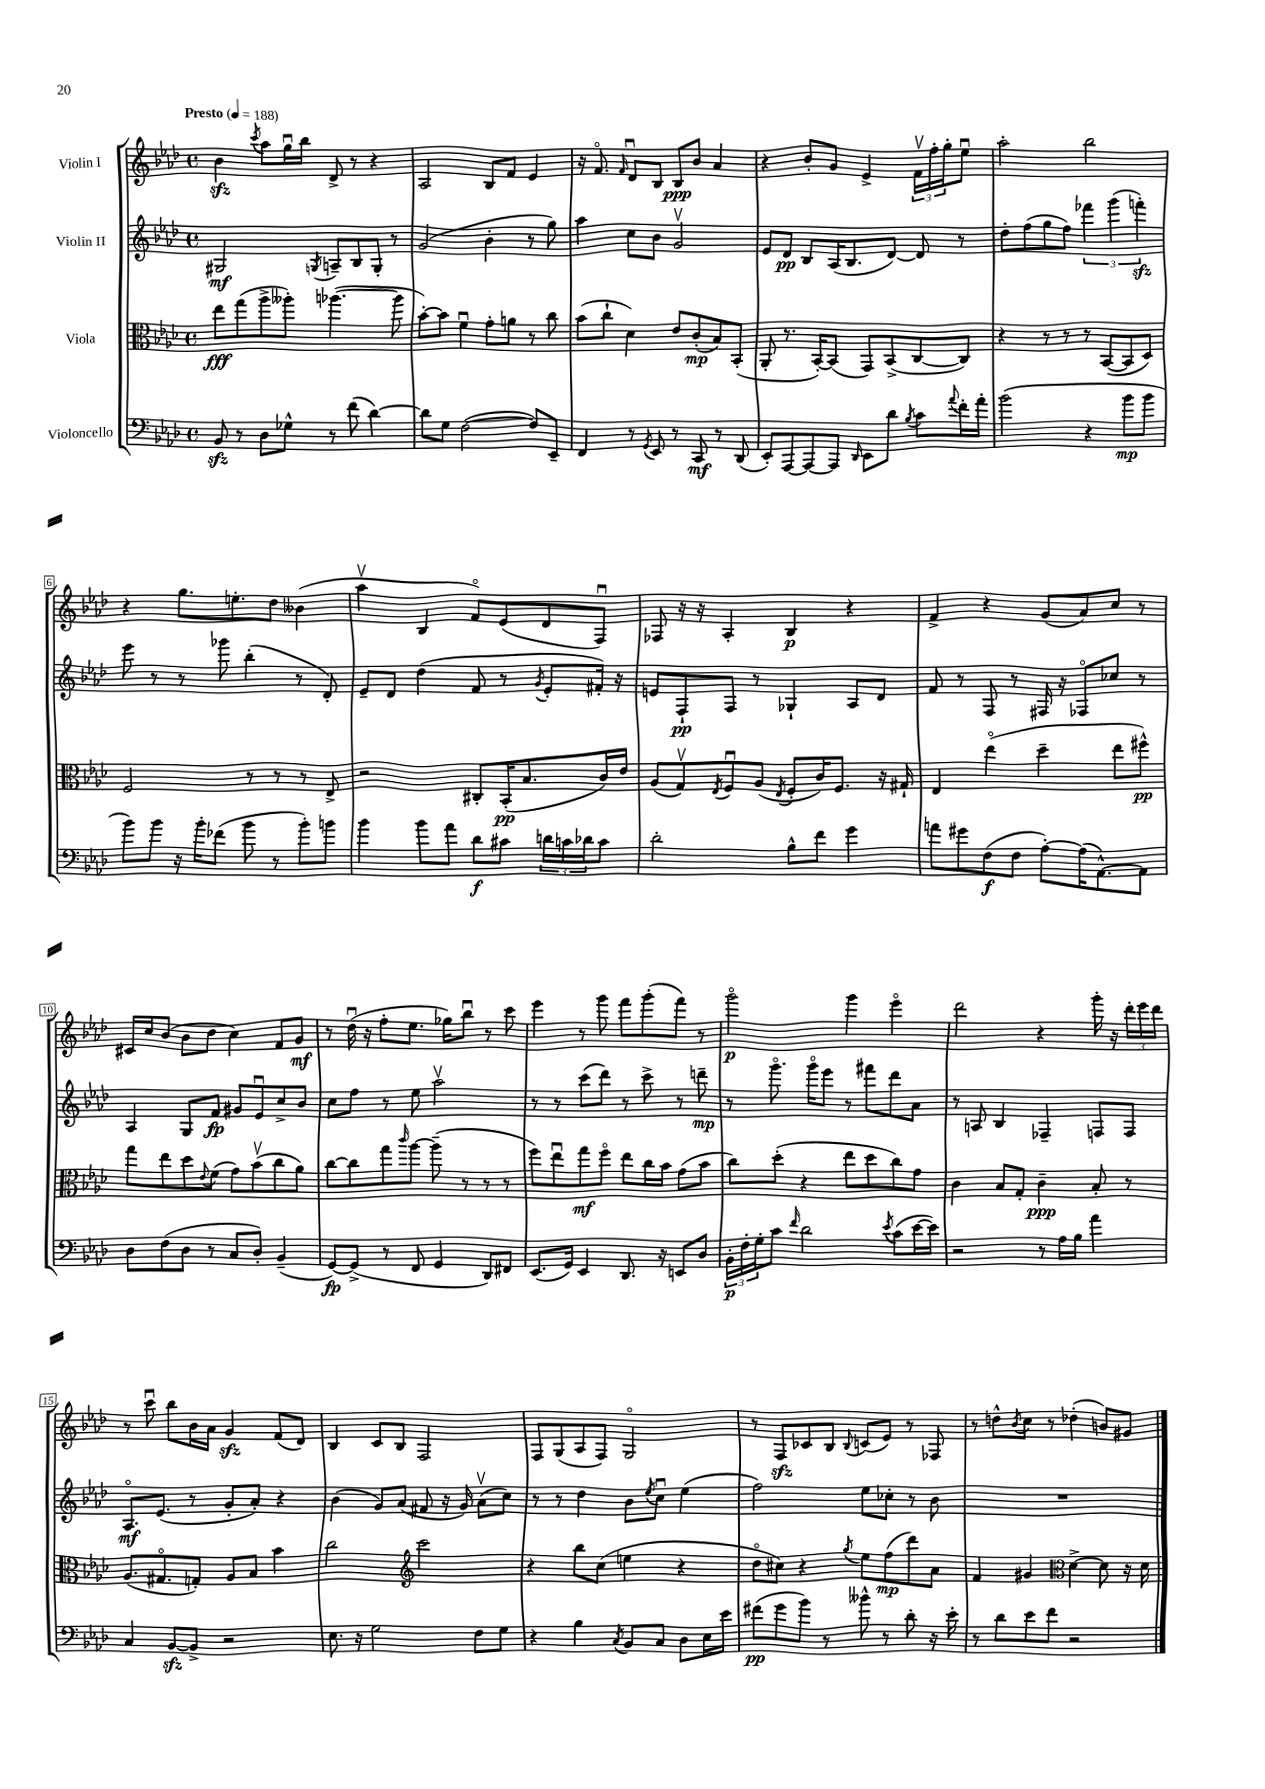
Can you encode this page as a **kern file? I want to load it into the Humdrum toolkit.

**kern	**dynam	**kern	**dynam	**kern	**dynam	**kern	**dynam
*part4	*part4	*part3	*part3	*part2	*part2	*part1	*part1
*staff4	*staff4	*staff3	*staff3	*staff2	*staff2	*staff1	*staff1
*I"Violoncello	*	*I"Viola	*	*I"Violin II	*	*I"Violin I	*
*clefF4	*	*clefC3	*	*clefG2	*	*clefG2	*
*k[b-e-a-d-]	*	*k[b-e-a-d-]	*	*k[b-e-a-d-]	*	*k[b-e-a-d-]	*
*M4/4	*	*M4/4	*	*M4/4	*	*M4/4	*
*met(c)	*	*met(c)	*	*met(c)	*	*met(c)	*
*MM188	*	*MM188	*	*MM188	*	*MM188	*
=1	=1	=1	=1	=1	=1	=1	=1
!	!	!	!	!	!	!LO:TX:a:B:t=Presto	!
8BB-zz/	.	8ee-\L	fff	2G#X/	mf	4b-zz\	.
8r	.	(8gg\	.	.	.	.	.
.	.	.	.	.	.	8qccc/	.
8D-\L	.	8aa-^\	.	.	.	8aa-\L	.
8G-X^^\J	.	8aa--X'\J)	.	.	.	16ggu\L	.
.	.	.	.	.	.	16bb-\JJ	.
.	.	.	.	8qGn/	.	.	.
8r	.	([4.aa-X\	.	8An~/L	.	8d-^/	.
(8f\	.	.	.	8B-/	.	8r	.
[4d-\)	.	.	.	8G'/J	.	4r	.
.	.	8aa-\]	.	8r	.	.	.
=2	=2	=2	=2	=2	=2	=2	=2
8d-\L]	.	[8b-'\L)	.	(2g/	.	2A-/	.
8G\J	.	8b-\J]	.	.	.	.	.
([2F\	.	4fu\	.	.	.	.	.
.	.	8g'\L	.	4b-'\	.	8B-/L	.
.	.	8an\J	.	.	.	8f/J	.
8F/L])	.	8r	.	8r	.	4e-/	.
8EE-~/J	.	8cc\	.	8gg\)	.	.	.
=3	=3	=3	=3	=3	=3	=3	=3
4FF/	.	(8b-\L	.	4aa-\	.	16r	.
.	.	.	.	.	.	8.f/	.
.	.	8cc`\J	.	.	.	.	.
.	.	.	.	.	.	16qqf/	.
8r	.	4d-\)	.	8cc\L	.	8d-u/L	.
8qGG/	.	.	.	.	.	.	.
8EE-/	.	.	.	8b-\J	.	8B-/J	.
8r	.	8e-/L	.	2gv/	.	8B-/L	ppp
8CC/	mf	(8c'/	mp	.	.	8b-/J	.
8r	.	8B-/)	.	.	.	4a-/	.
(8DD-/	.	(8BB-'/J	.	.	.	.	.
=4	=4	=4	=4	=4	=4	=4	=4
8EE-'/L)	.	8AA-'/	.	8e-/L	.	4r	.
[8AAA-/	.	8.r	.	8d-/J	pp	.	.
8AAA-/_	.	.	.	8B-/L	.	8b-'/L	.
.	.	[16BB-'/KL)	.	.	.	.	.
8AAA-/J]	.	(8BB-/J]	.	(16A-/K	.	8g/J	.
.	.	.	.	8.B-/	.	.	.
16qqDD-/	.	.	.	.	.	.	.
8EE-\L	.	8GG/L)	.	.	.	4e-^/	.
8d-\J	.	(8BB-^/	.	[8d-/J)	.	.	.
8qB-/	.	.	.	.	.	.	.
8c\L	.	[8C/	.	8d-/]	.	24fv\LL	.
.	.	.	.	.	.	24ff'\	.
.	.	.	.	.	.	24gg'\J	.
8qqa-/	.	.	.	.	.	.	.
16f'\L	.	8C/J])	.	8r	.	8ee-u\J	.
16a-'\JJ	.	.	.	.	.	.	.
=5	=5	=5	=5	=5	=5	=5	=5
(2b-\	.	4r	.	8dd-'\L	.	2aa-'\	.
.	.	.	.	(8ff\	.	.	.
.	.	8r	.	8gg\	.	.	.
.	.	8r	.	8ff\J)	.	.	.
4r	.	8r	.	6fff-X\	.	2bb-\	.
.	.	([8BB-/L	.	.	.	.	.
.	.	.	.	(6ggg\	.	.	.
8b-\L	mp	8BB-/]	.	.	.	.	.
.	.	.	.	6fffnzz'\)	.	.	.
8b-\J	.	8D-/J)	.	.	.	.	.
!!LO:LB:g=z
=6	=6	=6	=6	=6	=6	=6	=6
8b-\L)	.	2F/	.	8eee-\	.	4r	.
8b-\J	.	.	.	8r	.	.	.
16r	.	.	.	8r	.	8.gg\L	.
16b-'\KL	.	.	.	.	.	.	.
(8f-X\J	.	.	.	8ggg-X\	.	.	.
.	.	.	.	.	.	8.een'\	.
8b-\	.	8r	.	(4bb-'\	.	.	.
8r	.	8r	.	.	.	8dd-\J	.
8b-'\L)	.	8r	.	8r	.	(4b--X\	.
8bn\J	.	8E-^/	.	8d-'/)	.	.	.
=7	=7	=7	=7	=7	=7	=7	=7
4b-\	.	2r	.	8e-~/L	.	4aa-v\	.
.	.	.	.	8d-/J	.	.	.
8b-\L	.	.	.	(4dd-\	.	4B-/	.
8a-\J	.	.	.	.	.	.	.
8d-\L	f	8C#X'/L	.	8f/	.	8f/L)	.
8c#X\J	.	(16BB-'/K	pp	8r	.	(8e-/	.
.	.	8.B-/	.	.	.	.	.
.	.	.	.	8qg/	.	.	.
24dn\LL	.	.	.	8e-'/L	.	8d-/	.
24cn\	.	.	.	.	.	.	.
24d-X\J	.	.	.	.	.	.	.
8c\J	.	16c/L)	.	16f#X'/Jk)	.	8Fu/J)	.
.	.	16e-/JJ	.	16r	.	.	.
=8	=8	=8	=8	=8	=8	=8	=8
2d-'\	.	(8A-/L	.	8en/L	.	8F-X/	.
.	.	8Gv/)	.	8F`/	pp	16r	.
.	.	.	.	.	.	16r	.
.	.	8qE-/	.	.	.	.	.
.	.	8Fu/	.	8F/J	.	4A-'/	.
.	.	(8A-/J	.	8r	.	.	.
.	.	8qE-/	.	.	.	.	.
8B-^^\L	.	8F'/L	.	4G-X`/	.	4B-/	p
8f\J	.	16c/K)	.	.	.	.	.
.	.	8.F/J	.	.	.	.	.
4g\	.	.	.	8A-/L	.	4r	.
.	.	16r	.	8d-/J	.	.	.
.	.	16G#X`/	.	.	.	.	.
=9	=9	=9	=9	=9	=9	=9	=9
8an\L	.	4E-/	.	8f/	.	4f^/	.
8g#X\	.	.	.	8r	.	.	.
(8F\	f	(4ee-\	.	8F/	.	4r	.
8F\J	.	.	.	8r	.	.	.
[8A-'\L)	.	4dd-~\	.	16F#X/	.	(8g/L	.
.	.	.	.	16r	.	.	.
(16A-\K]	.	.	.	8F-X/L	.	8a-/)	.
[8.AA-^^\)	.	.	.	.	.	.	.
.	.	8ee-\L	.	8cc-X/J	.	8cc/J	.
8AA-\J]	.	8ff#X^^\J)	pp	8r	.	8r	.
!!LO:LB:g=z
=10	=10	=10	=10	=10	=10	=10	=10
8D-\L	.	8gg\L	.	4A-/	.	16c#X/LL	.
.	.	.	.	.	.	16cc/J	.
(8F\	.	8ee-\	.	.	.	(8b-/J	.
8D-\J	.	8dd-\	.	8G/L	.	8b-\L	.
.	.	8qqe-/	.	.	.	.	.
8r	.	(8f\J	.	8f/J	fp	8dd-\J	.
8C/L	.	8g\L)	.	8g#X/L	.	4cc\)	.
8D-'/J)	.	(8b-v\	.	8e-u/	.	.	.
(4BB-~/	.	8cc\	.	8cc^/	.	8f/L	.
.	.	8a-\J)	.	8b-/J	.	8g/J	mf
=11	=11	=11	=11	=11	=11	=11	=11
[8GG/L)	fp	[8cc\L	.	8cc\L	.	8r	.
(8GG^/J]	.	8cc\]	.	8ff\J	.	(16dd-u\	.
.	.	.	.	.	.	16r	.
8r	.	8gg\	.	8r	.	8ff'\L	.
.	.	16qqccc/	.	.	.	.	.
8FF/	.	[8aa-\J	.	8ee-\	.	8.ee-\J	.
4GG/	.	(8aa-~\]	.	2aa-v\	.	.	.
.	.	.	.	.	.	16gg-X\KL)	.
.	.	8r	.	.	.	8bb-u\J	.
8DD-/L)	.	8r	.	.	.	8r	.
8FF#X/J	.	8r	.	.	.	8ccc\	.
=12	=12	=12	=12	=12	=12	=12	=12
(8.EE-/L	.	8ff\L)	.	8r	.	4eee-\	.
.	.	8ee-u\	.	8r	.	.	.
16GG/Jk)	.	.	.	.	.	.	.
4EE-/	.	8gg\	mf	(8ccc\L	.	8r	.
.	.	8ff\J	.	8ddd-\J)	.	8ggg\	.
8.DD-/	.	8ee-\L	.	8r	.	8fff\L	.
.	.	16cc\L	.	8ccc^\	.	(8ggg'\	.
16r	.	16b-\JJ	.	.	.	.	.
8EEn/L	.	(8g\L	.	8r	.	8fff\J)	.
8D-/J	.	8b-\J	.	8dddn~\	mp	8r	.
=13	=13	=13	=13	=13	=13	=13	=13
24BB-'\LL	p	8cc\L)	.	8r	.	2ggg\	p
24F'\	.	.	.	.	.	.	.
24G'\J	.	.	.	.	.	.	.
8c\J	.	(8dd-'\J	.	8.ggg\	.	.	.
16qqf/	.	.	.	.	.	.	.
2d-\	.	4r	.	.	.	.	.
.	.	.	.	16ggg\KL	.	.	.
.	.	.	.	8eee-\J	.	.	.
.	.	8ee-\L	.	8r	.	4ggg\	.
.	.	8dd-\	.	8fff#X\L	.	.	.
8qe-/	.	.	.	.	.	.	.
(8c\L	.	8cc\)	.	8ddd-\	.	4eee-\	.
[16e-\L	.	8g\J	.	8a-\J	.	.	.
16e-\JJ])	.	.	.	.	.	.	.
=14	=14	=14	=14	=14	=14	=14	=14
2r	.	4c\	.	8r	.	2ddd-\	.
.	.	.	.	8An/	.	.	.
.	.	8B-/L	.	4B-/	.	.	.
.	.	8G'/J	.	.	.	.	.
8r	.	4c~\	ppp	4F-X~/	.	4r	.
16A-\LL	.	.	.	.	.	.	.
16B-\JJ	.	.	.	.	.	.	.
4a-\	.	8B-'/	.	8Fn/L	.	16ggg'\	.
.	.	.	.	.	.	16r	.
.	.	8r	.	8F/J	.	24ddd-'\LL	.
.	.	.	.	.	.	24eee-\	.
.	.	.	.	.	.	24ddd-\JJ	.
!!LO:LB:g=z
=15	=15	=15	=15	=15	=15	=15	=15
4C/	.	(8.A-/L	.	8.A-/L	mf	8r	.
.	.	.	.	.	.	8cccu\	.
.	.	8.G#X/	.	(8.e-/J	.	.	.
[8BB-zz/L	.	.	.	.	.	8bb-\L	.
8BB-^/J]	.	8Gn'/J)	.	8r	.	16b-\L	.
.	.	.	.	.	.	16a-\JJ	.
2r	.	8A-/L	.	8g'/L	.	4gzz/	.
.	.	8B-/J	.	8a-'/J)	.	.	.
.	.	4b-\	.	4r	.	(8f/L	.
.	.	.	.	.	.	8d-/J)	.
=16	=16	=16	=16	=16	=16	=16	=16
8.E-\	.	2cc\	.	(4b-\	.	4B-/	.
16r	.	.	.	.	.	.	.
2G\	.	.	.	8g/L)	.	8c/L	.
.	.	.	.	(8a-/J	.	8B-/J	.
*	*	*clefG2	*	*	*	*	*
.	.	2ccc\	.	8f#X/	.	2F/	.
.	.	.	.	16r	.	.	.
.	.	.	.	16g/)	.	.	.
8F\L	.	.	.	(8a-v\L	.	.	.
8G\J	.	.	.	8cc\J)	.	.	.
=17	=17	=17	=17	=17	=17	=17	=17
4r	.	4r	.	8r	.	8F/L	.
.	.	.	.	8r	.	(8G/	.
4B-\	.	8bb-\L	.	4dd-\	.	8A-/	.
.	.	(8cc\J	.	.	.	8F/J)	.
8qC/	.	.	.	.	.	.	.
8BB-/L	.	4een\	.	8b-\L	.	2G/	.
.	.	.	.	8qee-/	.	.	.
8C/J	.	.	.	8ccu\J	.	.	.
8D-\L	.	4r	.	(4ee-\	.	.	.
16E-\L	.	.	.	.	.	.	.
16e-\JJ	.	.	.	.	.	.	.
=18	=18	=18	=18	=18	=18	=18	=18
(8f#X\L	pp	8dd-\L	.	2ff\)	.	8r	.
8g\	.	8cc#X\J)	.	.	.	8Fzz/L	.
8b-\J)	.	4r	.	.	.	8c-X/	.
8r	.	.	.	.	.	8B-/J	.
.	.	8qgg/	.	.	.	8qqB-/	.
8b--X^^\	.	8ee-\L	.	8ee-\L	.	(8cn/L	.
8r	.	(8ff\	mp	8cc-X'\J	.	8e-/J)	.
8d-'\	.	8ddd-\)	.	8r	.	8r	.
16r	.	8a-\J	.	8b-\	.	8F-X/	.
16e-'\	.	.	.	.	.	.	.
=19	=19	=19	=19	=19	=19	=19	=19
8r	.	4f/	.	1r	.	8r	.
8d-\L	.	.	.	.	.	8ddn^^\L	.
.	.	.	.	.	.	8qb-/	.
8e-\	.	4g#X/	.	.	.	8cc\J	.
8f\J	.	.	.	.	.	8r	.
*	*	*clefC3	*	*	*	*	*
2r	.	[4d-^\	.	.	.	(4dd-X'\	.
.	.	8d-\]	.	.	.	8bn/L)	.
.	.	16r	.	.	.	8g#X/J	.
.	.	16d-\	.	.	.	.	.
==	==	==	==	==	==	==	==
*-	*-	*-	*-	*-	*-	*-	*-
